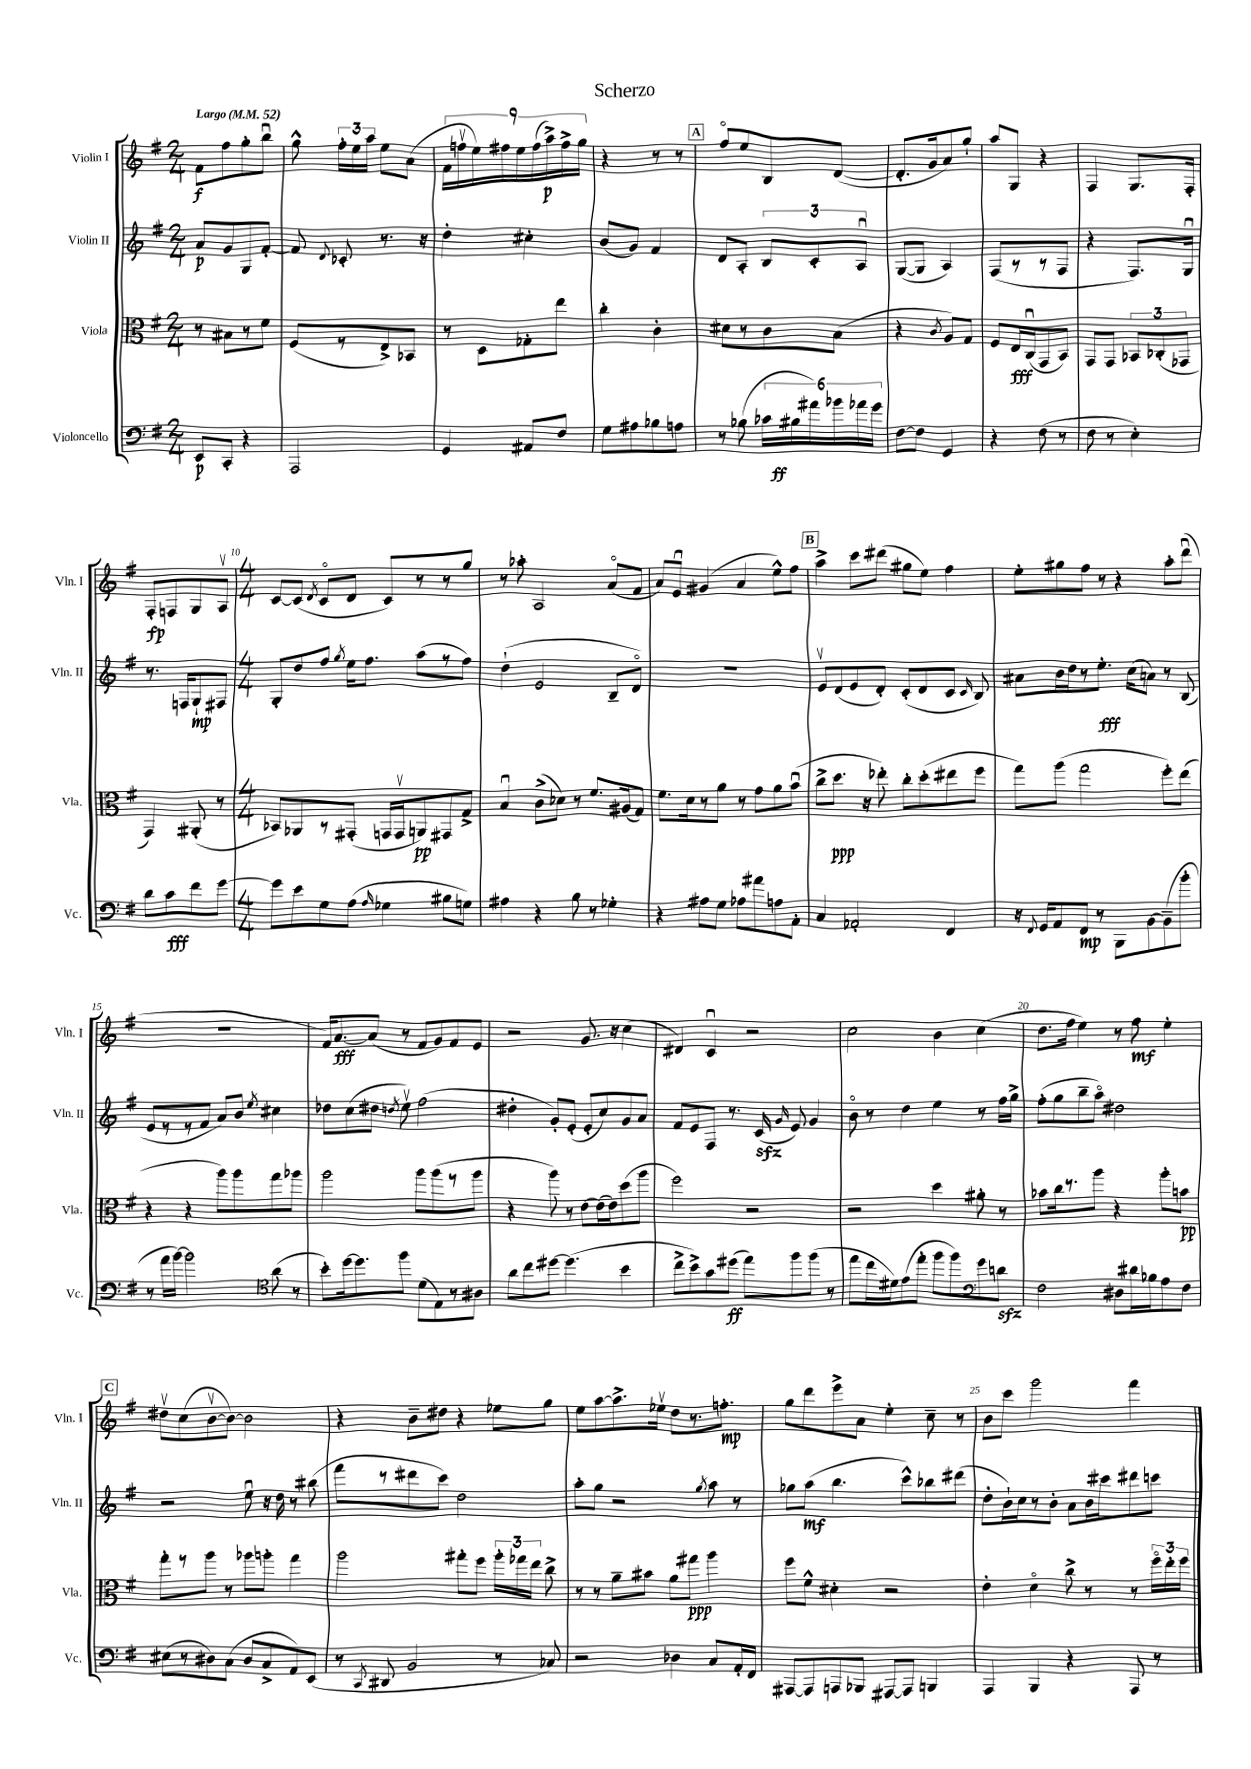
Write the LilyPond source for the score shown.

\header { title = "Scherzo" }
<<
\new StaffGroup <<
\new Staff = "s0" \with { instrumentName = "Violin I" shortInstrumentName = "Vln. I" } {
    \clef treble \key g \major \numericTimeSignature \time 2/4 \tempo "Largo" 4 = 52
    \autoBeamOff fis'8[\f fis''8 g''8-. b''8]\downbow |
    g''8-^ \tuplet 3/2 { fis''16[-. e''16 a''16] } e''8[ a'8]( |
    \tuplet 9/8 { fis'16[ f''16\upbow e''16) fis''16 e''16 fis''16( a''16->\p) fis''16-> g''16] } |
    r4 r8 r8 |
    \mark \markup { \box "A" } fis''8[\flageolet e''8 b8 d'8]~( |
    d'8.[-. g'16 a'8) g''8]-! |
    a''8[ g8] r4 |
    fis4 g8.[ fis16]-. |
    fis8[-.\fp f8 g8 a8]\upbow |
    \numericTimeSignature \time 4/4 c'8[~ c'8]( \acciaccatura { d'8 } c'8[\flageolet d'8] c'8[) r8 r8 g''8] |
    r8 aes''8-. a2 a'8[\flageolet( fis'8] |
    a'8[) e'8]\downbow gis'4( a'4 e''8[-^) fis''8] |
    \mark \markup { \box "B" } a''4-> c'''8[ dis'''8]( gis''8[ e''8]) fis''4 |
    e''8[-. gis''8 fis''8] r8 r4 a''8[-. d'''8]\downbow( |
    R1 |
    fis'16[) a'8.~\fff a'8]( r8 fis'8[ g'8) fis'8 e'8] |
    r2 g'8. r16 c''4( |
    dis'4) c'4\downbow r2 |
    c''2 b'4 c''4( |
    d''8.[ fis''16] e''4) r8 fis''8\mf e''4-. |
    \mark \markup { \box "C" } dis''8[\upbow c''8( b'8~\upbow b'8]~) b'2 |
    r4 b'8[-- dis''8] r4 ees''8[ g''8] |
    e''8[ a''8~ a''8.-> ees''16]\upbow d''8[ r8. f''8.]-.\mp |
    g''8[ d'''8 e'''8-> a'8] e''4-. c''8-- r8 |
    b'8[ c'''8] g'''2 fis'''4 \bar "|." |
}
\new Staff = "s1" \with { instrumentName = "Violin II" shortInstrumentName = "Vln. II" } {
    \clef treble \key g \major \numericTimeSignature \time 2/4
    \autoBeamOff a'8[\p g'8 g8 fis'8]~-. |
    fis'8 \appoggiatura { d'8 } ces'8-. r8. r16 |
    d''4-. cis''4-. |
    b'8[( g'8]) fis'4 |
    \mark \markup { \box "A" } d'8[ a8]-. \tuplet 3/2 { b8[ c'8-. a8]\downbow } |
    g8[~( g8] a4) |
    fis8[( r8 r8 fis8] |
    r4 fis8.[) g16]\downbow |
    r8. f16[ g8-!\mp fis8] |
    \numericTimeSignature \time 4/4 g8[-. d''8 fis''8] \acciaccatura { g''8 } e''16[ fis''8.] a''8[( r8 fis''8]) |
    d''4-!( e'2 b8[-- d'8]\flageolet) |
    R1 |
    \mark \markup { \box "B" } e'8[\upbow d'8( e'8 d'8]-.) c'8[-.( d'8 c'8] \grace { c'16 } b8) |
    ais'8[ b'16 d''16 r8 e''8.]-.\fff c''16[( a'8]) r8 b8( |
    e'8[ r8 r8 fis'8] a'8[) b'8] \acciaccatura { e''8 } cis''4 |
    des''8[ c''8( dis''8] \acciaccatura { d''8 } e''8\upbow) fis''2( |
    dis''4-. g'8[-.) e'8]-.( e'8[-. c''8) g'8 a'8] |
    fis'8[ e'8 fis8] r8. c'16\sfz( \grace { g'16 } e'8) g'4 |
    b'8\flageolet r8 d''4 e''4 r8 fis''16[ g''16]-> |
    fis''8[-.( g''8 b''8-- a''8]\flageolet) dis''2 |
    \mark \markup { \box "C" } r2 e''8\downbow r16 d''16 r8 bis''8( |
    fis'''8[ r8 dis'''8 c'''8]) d''2 |
    a''8[-. g''8] r2 \acciaccatura { g''8 } a''8 r8 |
    ges''8[ a''8]\mf( b''4. c'''8[-^) bes''8 dis'''8]( |
    d''8[-. b'16-!) c''16 r8 b'8]-. a'8[ b'16 cis'''16 dis'''8 c'''8] \bar "|." |
}
\new Staff = "s2" \with { instrumentName = "Viola" shortInstrumentName = "Vla." } {
    \clef alto \key g \major \numericTimeSignature \time 2/4
    \autoBeamOff r8 bis8[ r8 fis'8] |
    fis8[( r8 e8->) bes,8] |
    r8 d8[ ges8-. e''8] |
    c''4-. c'4-. |
    \mark \markup { \box "A" } dis'8[ r8 c'8 b8]( |
    r4 \acciaccatura { c'8 } a8[) g8] |
    fis8[ e16\fff c16\downbow( g,8 b,8]) |
    g,8[ g,8] \tuplet 3/2 { bes,8[ ces8-.( ges,8] } |
    g,4) ais,8-.( r8 |
    \numericTimeSignature \time 4/4 bes,8[) aes,8 r8 gis,8]-.( g,16[ g,16\upbow a,8\pp) gis,8 g8]-> |
    b4\downbow c'8[->( des'8]) r8 fis'8.[ ais16( g8]) |
    fis'8.[ d'16 r8 a'8] r8 g'8[ a'8 b'8]\downbow( |
    \mark \markup { \box "B" } c''8[-> d''8.]\ppp r16 ees''8-.) c''8[-. d''8-.( eis''8 fis''8] |
    g''8[) a''8]( g''2 fis''8[-.) e''8]( |
    r4 r4 a''8[) a''8 g''8 aes''8] |
    a''2 a''8[ a''8( r8 a''8] |
    r4 a''8) r8 e'8[~ e'16( e'16) d''8( a''8] |
    fis''2) r2 |
    r2 d''4 ais'8-. r8 |
    bes'8[ c''16 r8. a''8] r4 a''8[-. b'8]\pp |
    \mark \markup { \box "C" } g''8[-. r8 a''8] r8 aes''8[ a''8]-. g''4 |
    a''2 gis''8[-. fis''8] \tuplet 3/2 { a''16[-. ges''16 e''16] } c''8-> |
    r8 r8 a'8[-- bis'8] a'8[ gis''8]\ppp a''4 |
    fis''8[ fis'8]-^ dis'4-. r2 |
    e'4-. d'4\flageolet c''8-> r8 r8 \tuplet 3/2 { fis''16[\flageolet e''16-. fis''16] } \bar "|." |
}
\new Staff = "s3" \with { instrumentName = "Violoncello" shortInstrumentName = "Vc." } {
    \clef bass \key g \major \numericTimeSignature \time 2/4
    \autoBeamOff e,8[\p c,8]-. r4 |
    a,,2 |
    g,4 ais,8[ fis8] |
    g8[ ais8 bes8 a8] |
    \mark \markup { \box "A" } r8 bes8( \tuplet 6/4 { ces'16[ bis16\ff ais'16) bes'16 aes'16 g'16] } |
    fis8[~ fis8] g,4 |
    r4 fis8( r8 |
    fis8 r8 e4-.) |
    d'8[ c'8\fff fis'8 g'8]~ |
    \numericTimeSignature \time 4/4 g'8[ e'8 g8 a8]( \grace { a16 } ges4 bis8[ g8]) |
    ais4 r4 b8 r8 ges4-. |
    r4 ais8[ g8] aes8[ ais'8 a8 a,8]-. |
    \mark \markup { \box "B" } c4 aes,2-. fis,4 |
    r16 \appoggiatura { fis,8 } g,16[ a,8 fis,8]\mp r8 b,,8[ b,8~ b,8--( b'8]-. |
    r8 a'16[ b'16]~) b'2 \clef tenor a'8( r8 |
    b'8[-.) d''16~ d''8. fis''8] d'8[( e8) r8 ais8] |
    a'8[ c''8 dis''8]~ dis''4.( b'4 |
    c''8[-> b'8->) g'8 dis''8]\ff( e''8[) fis''8 fis''8]( r8 |
    e''8[ c''16 dis'16) e'8( e''8]-. fis''8[ fis''8) g'8 d'8]\sfz |
    \clef bass fis2 dis8[ dis'16 bes16 a8 fis8] |
    \mark \markup { \box "C" } eis8[( r8 dis8) c8]( dis8[ c8-> a,8) e,8]( |
    r8 \acciaccatura { c,8 } dis,8 b,2 r8 ces8) |
    r2 des4 c8[ a,16-. fis,16] |
    ais,,8[~ ais,,8 a,,8 bes,,8] ais,,8[~ ais,,8] b,,4 |
    a,,4 b,,4 r4 a,,8 r8 \bar "|." |
}
>>
>>
\layout { \context { \Score \override BarNumber.break-visibility = ##(#f #t #t) barNumberVisibility = #(every-nth-bar-number-visible 5) } }
